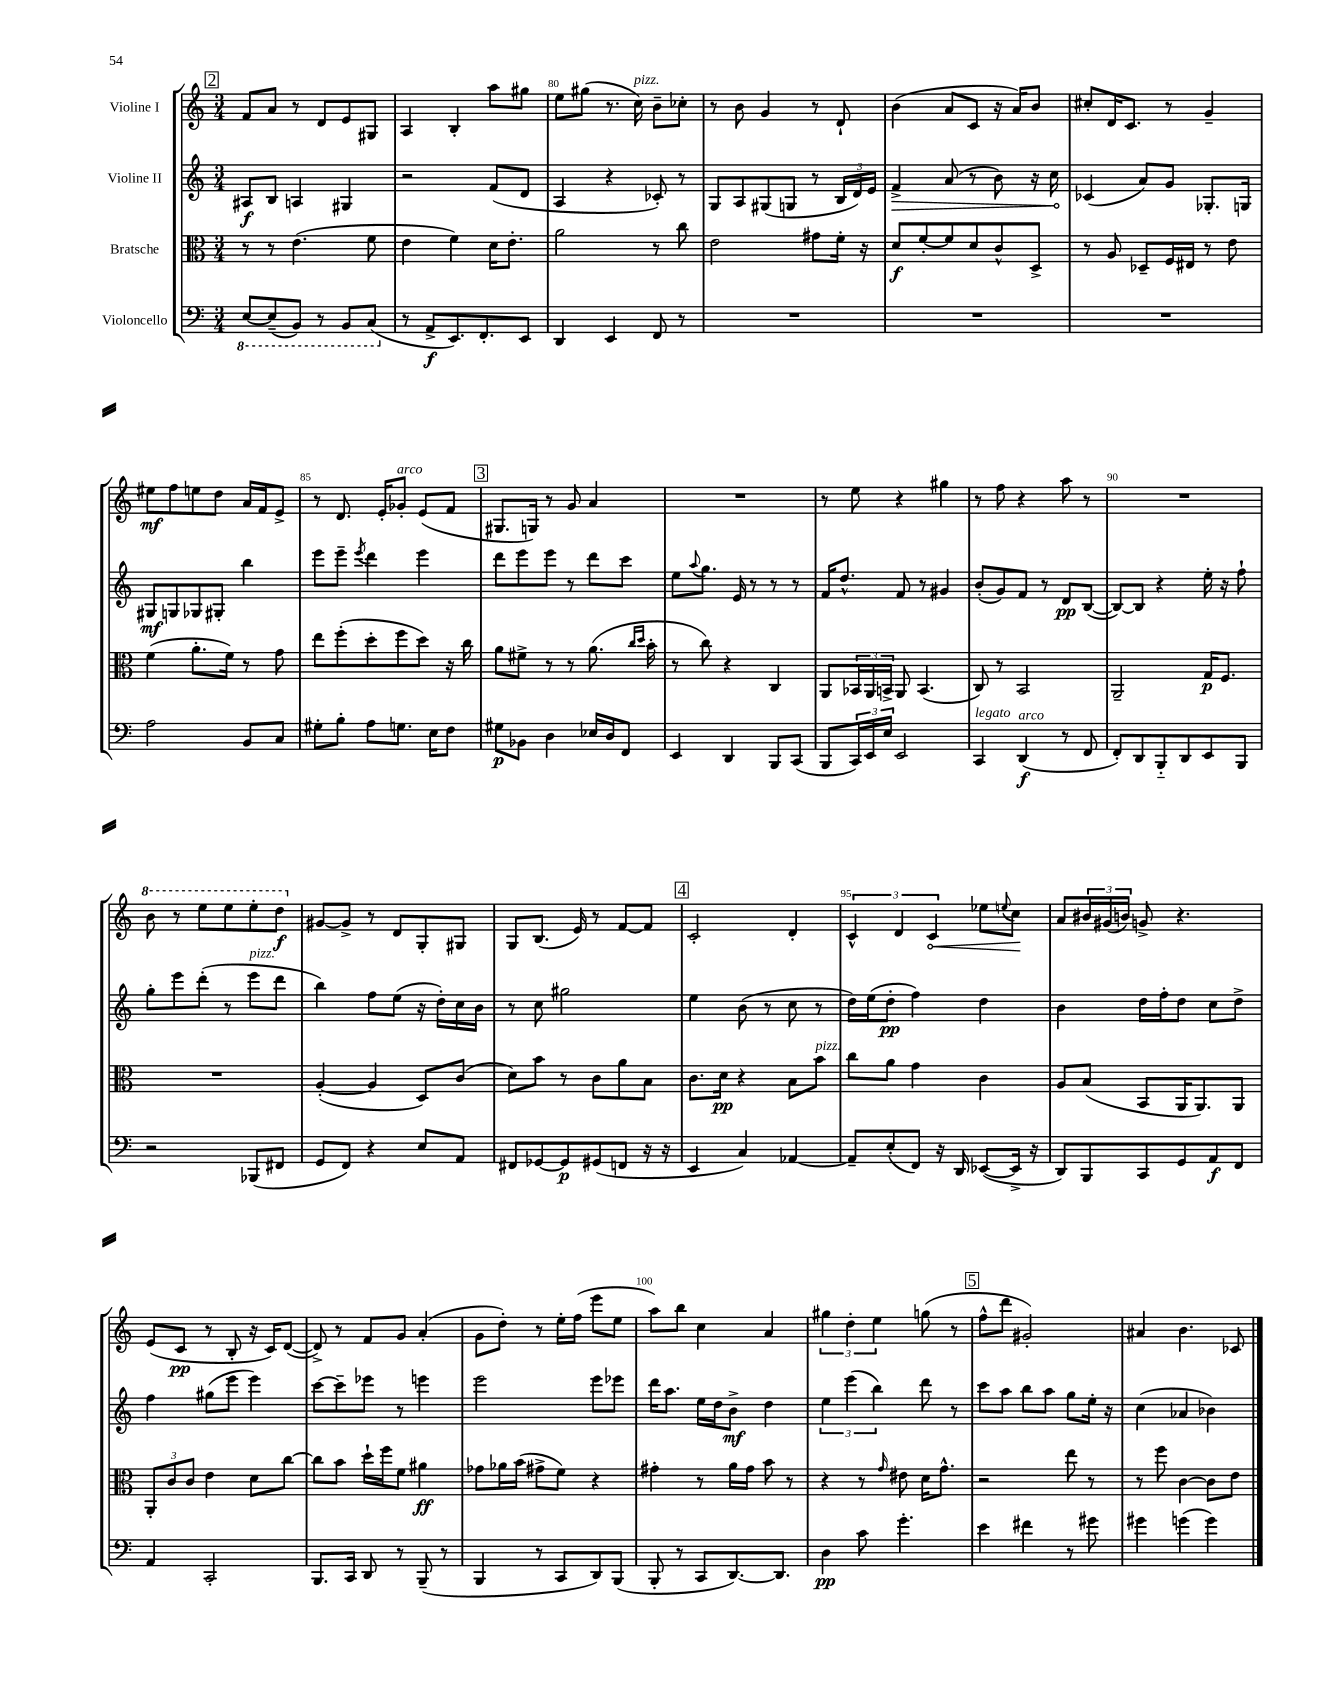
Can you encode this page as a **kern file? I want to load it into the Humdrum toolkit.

**kern	**kern	**kern	**kern
*staff4	*staff3	*staff2	*staff1
*clefF4	*clefC3	*clefG2	*clefG2
*k[]	*k[]	*k[]	*k[]
*M3/4	*M3/4	*M3/4	*M3/4
[8EE/L	8r	8A#/L	8f/L
(8EE~/]	8r	8B/J	8a/J
8BBB/J)	(4.e\	4A/	8r
8r	.	.	8d/L
8BBB/L	.	4G#/	8e/
(8CC/J	8f\	.	8G#/J
=	=	=	=
8r	4e\	2r	4A/
8AA^/L	.	.	.
8.EE/)	4f\)	.	4B'/
8.FF'/	.	.	.
.	16d\LK	(8f/L	8aa\L
.	8.e'\J	.	.
8EE/J	.	8d/J	8gg#\J
=	=	=	=
4DD/	2a\	4A/	8ee\L
.	.	.	(8gg#\J
4EE/	.	4r	8.r
.	.	.	16cc\)
8FF/	8r	8c-'/)	8b~\L
8r	8cc\	8r	8cc-'\J
=	=	=	=
2.r	2e\	8G/L	8r
.	.	8A/	8b\
.	.	(8G#/	4g/
.	.	8G/J	.
.	8g#\L	8r	8r
.	16f'\Jk	24B/LL	8d`/
.	.	24d/)	.
.	16r	.	.
.	.	24e/JJ	.
=	=	=	=
2.r	8d/L	4f^/	(4b\
.	[8f'/	.	.
.	8f/]	(8a/	8a/L
.	8d/	8r	8c/J
.	8c^^/	8b\)	16r
.	.	.	16a/LK)
.	8D^/J	16r	8b/J
.	.	16cc\	.
=	=	=	=
2.r	8r	(4c-/	8cc#'/L
.	8A/	.	16d/K
.	.	.	8.c/J
.	8D-~/L	8a/L)	.
.	16F/L	8g/J	8r
.	16E#/JJ	.	.
.	8r	8.G-'/L	4g~/
.	8e\	.	.
.	.	16G/Jk	.
=	=	=	=
2A\	(4f\	8G#/L	8ee#\L
.	.	8G/	8ff\
.	8.a'\L	8G-/	8ee\
.	.	8G#'/J	8dd\J
.	16f\Jk)	.	.
8BB/L	8r	4bb\	16a/LL
.	.	.	16f/J
8C/J	8g\	.	8e^/J
=	=	=	=
8G#'\L	8ee\L	8eee\L	8r
8B'\J	(8ff'\	8eee~\J	8.d/
.	.	8qeee/	.
8A\L	8dd'\	4ddd\	.
.	.	.	16e'/LK
8.G\J	8ff\	.	8g-'/J
.	8dd\J)	4eee\	(8e/L
16E\LK	.	.	.
8F\J	16r	.	8f/J
.	16cc\	.	.
=	=	=	=
8G#\L	8a\L	8ddd\L	8.G#/L
8BB-\J	8f#^\J	8eee\	.
.	.	.	16G/Jk)
4D\	8r	8eee\J	8r
.	8r	8r	8g/
16E-/LL	(8.a\	8ddd\L	4a/
16D/J	.	.	.
8FF/J	.	8ccc\J	.
.	16qqcc/LL	.	.
.	16qqdd/JJ	.	.
.	16b'\	.	.
=	=	=	=
4EE/	8r	8ee\L	2.r
.	.	8qqaa/	.
.	8cc\)	8.gg\J	.
4DD/	4r	.	.
.	.	16e/	.
.	.	8r	.
8BBB/L	4C/	8r	.
(8CC/J	.	8r	.
=	=	=	=
8BBB/L	8AA/L	16f/LK	8r
.	.	8.dd^^/J	.
24CC/L)	24BB-/L	.	8ee\
24EE/	24AA/	.	.
24E/JJ	24BB^/JJ	.	.
2EE/	8AA/	8f/	4r
.	(4.BB/	8r	.
.	.	4g#/	4gg#\
=	=	=	=
4CC/	8C/)	(8b'/L	8r
.	8r	8g/)	8ff\
(4DD/	2BB/	8f/J	4r
.	.	8r	.
8r	.	8d/L	8aa\
8FF/	.	([8B/J	8r
=	=	=	=
8FF'/L)	2AA~/	8B/_L)	2.r
8DD/	.	8B/]J	.
8BBB'~/	.	4r	.
8DD/	.	.	.
8EE/	16G/LK	16ee'\	.
.	8.F/J	16r	.
8BBB/J	.	8ff`\	.
=	=	=	=
2r	2.r	8gg'\L	8bb\
.	.	8eee\	8r
.	.	(8ddd'\J	8eee\L
.	.	8r	8eee\
(8BBB-/L	.	8eee\L	8eee'\
8FF#/J	.	8ddd\J	8ddd\J
=	=	=	=
8GG/L	([4A'/	4bb\)	[8g#/L
8FF/J)	.	.	8g#^/]J
4r	4A/]	8ff\L	8r
.	.	(8ee\J	8d/L
8E/L	8D/L)	16r	8G'/
.	.	16dd'\LL)	.
8AA/J	(8c/J	16cc\	8G#/J
.	.	16b\JJ	.
=	=	=	=
8FF#/L	8d\L)	8r	8G/L
[8GG-/	8b\J	8cc\	(8.B/J
8GG-/]	8r	2gg#\	.
.	.	.	16e/)
(8GG#/	8c\L	.	8r
8FF/J	8a\	.	[8f/L
16r	8B\J	.	8f/]J
16r	.	.	.
=	=	=	=
4EE/	8.c\L	4ee\	2c'/
.	16d\Jk	.	.
4C/)	4r	(8b\	.
.	.	8r	.
[4AA-/	8B\L	8cc\	4d'/
.	8b\J	8r	.
=	=	=	=
8AA-~/]L	8cc\L	16dd\LL)	6c^^/
.	.	(16ee\J	.
(8E'/	8a\J	8dd'\J	.
.	.	.	6d/
8FF/J)	4g\	4ff\)	.
.	.	.	6c/
16r	.	.	.
16DD/	.	.	.
([8EE-/L	4c\	4dd\	8ee-\L
.	.	.	8qqee/
16EE-^/]Jk	.	.	8cc\J
16r	.	.	.
=	=	=	=
8DD/L)	8A/L	4b\	8a/L
8BBB/	(8B/J	.	24b#/L
.	.	.	(24g#/
.	.	.	24b/JJ)
8CC/	8BB/L	16dd\LL	8g^/
.	.	16ff'\J	.
8GG/	16AA/K	8dd\J	4.r
.	8.AA/)	.	.
8AA/	.	8cc\L	.
8FF/J	8AA/J	8dd^\J	.
=	=	=	=
4AA/	12AA'/L	4ff\	(8e/L
.	12c/	.	.
.	.	.	8c/J
.	12c/J	.	.
2CC'/	4e\	(8gg#\L	8r
.	.	8eee\J	8B'/
.	8d\L	4eee\)	16r
.	.	.	16c/LK)
.	[8cc\J	.	([8d/J
=	=	=	=
8.BBB/L	8cc\]L	[8ccc\L	8d^/])
.	8b\J	8ccc~\]	8r
16CC/Jk	.	.	.
8DD/	16dd`\LL	8eee-\J	8f/L
.	16ff\J	.	.
8r	8f\J	8r	8g/J
(8BBB~/	4a#\	4eee\	(4a'/
8r	.	.	.
=	=	=	=
4BBB/	8g-\L	2eee\	8g\L
.	16a-\L	.	8dd'\J)
.	(16b\JJ	.	.
8r	8g#^\L	.	8r
8CC/L	8f\J)	.	16ee'\LL
.	.	.	(16ff\JJ
8DD/)	4r	8eee\L	8eee\L
(8BBB/J	.	8eee-\J	8ee\J
=	=	=	=
8BBB'/	4g#'\	16ddd\LK	8aa\L)
.	.	8.aa\J	.
8r	.	.	8bb\J
8CC/L	8r	16ee\LL	4cc\
.	.	16dd\J	.
[8.DD/)	16a\LL	8b^\J	.
.	16g#\JJ	.	.
.	8b\	4dd\	4a/
8.DD/]J	.	.	.
.	8r	.	.
=	=	=	=
4D\	4r	6ee\	6gg#\
.	.	(6eee\	6dd'\
8c\	8r	.	.
.	.	6bb\)	6ee\
.	16qqg/	.	.
4.g'\	8e#\	.	.
.	16d\LK	8ddd\	(8gg\
.	8.g^^\J	.	.
.	.	8r	8r
=	=	=	=
4e\	2r	8ccc\L	8ff^^\L
.	.	8aa\J	8ddd\J
4f#\	.	8bb\L	2g#'/)
.	.	8aa\J	.
8r	8ee\	8gg\L	.
8g#\	8r	16ee'\Jk	.
.	.	16r	.
=	=	=	=
4g#\	8r	(4cc\	4a#/
.	8ff\	.	.
(4g\	[4c\	4a-/	4.b\
4g\)	8c\]L	4b-\)	.
.	8e\J	.	8c-/
==	==	==	==
*-	*-	*-	*-
